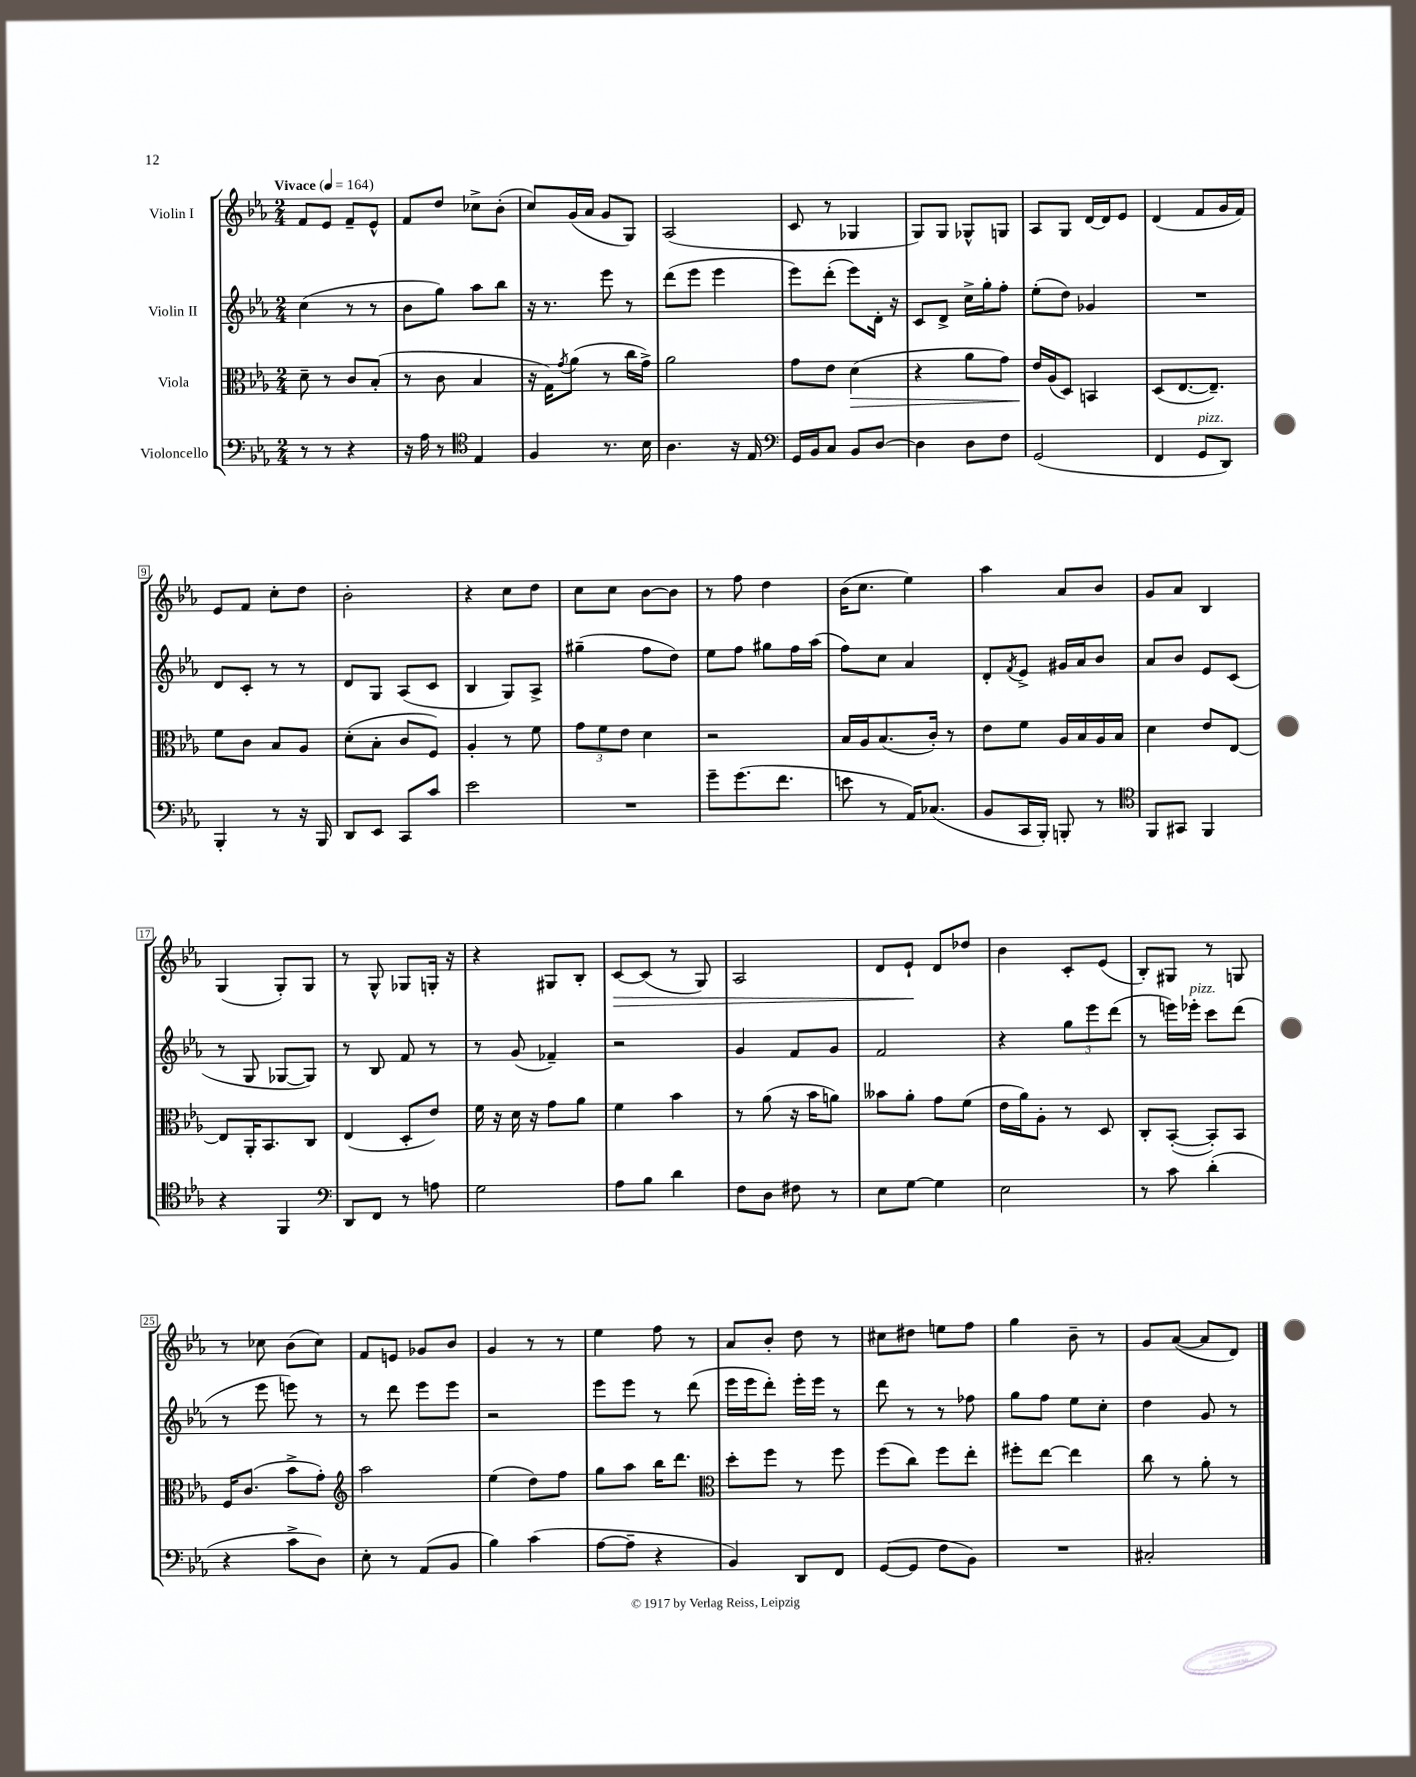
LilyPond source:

<<
\new StaffGroup <<
\new Staff = "s0" \with { instrumentName = "Violin I" } {
    \clef treble \key ees \major \numericTimeSignature \time 2/4 \tempo "Vivace" 4 = 164
    f'8 ees'8 f'8-- ees'8-^ |
    f'8 d''8 ces''8-> bes'8-.( |
    c''8) g'16( aes'16 g'8 g8) |
    aes2( |
    c'8 r8 ges4 |
    g8) g8 ges8-^ g8 |
    aes8 g8 d'16~ d'16 ees'8 |
    d'4( f'8 g'16 f'16) |
    ees'8 f'8 c''8-. d''8 |
    bes'2-. |
    r4 c''8 d''8 |
    c''8 c''8 bes'8~ bes'8 |
    r8 f''8 d''4 |
    bes'16( c''8. ees''4) |
    aes''4 aes'8 bes'8 |
    g'8 aes'8 bes4 |
    g4( g8-.) g8 |
    r8 g8-^ ges8 g16-. r16 |
    r4 gis8 bes8-. |
    c'8~\> c'8( r8 g8) |
    aes2 |
    d'8 ees'8-!\! d'8 des''8 |
    bes'4 c'8-. ees'8( |
    bes8-.) gis8 r8 g8 |
    r8 ces''8 bes'8( ces''8) |
    f'8 e'8 ges'8 bes'8 |
    g'4 r8 r8 |
    ees''4 f''8 r8 |
    aes'8 bes'8-. d''8 r8 |
    cis''8 dis''8 e''8 f''8 |
    g''4 bes'8-- r8 |
    g'8 aes'8~( aes'8 d'8) \bar "|." |
}
\new Staff = "s1" \with { instrumentName = "Violin II" } {
    \clef treble \key ees \major \numericTimeSignature \time 2/4
    c''4( r8 r8 |
    bes'8 g''8) aes''8 bes''8 |
    r16 r8. ees'''8 r8 |
    d'''8( ees'''8 ees'''4 |
    ees'''8) d'''8-.( ees'''8) d'16-. r16 |
    c'8 d'8-> c''16-> g''16-. f''8-. |
    ees''8-.( d''8) ges'4 |
    R2 |
    d'8 c'8-. r8 r8 |
    d'8 g8 aes8( c'8 |
    bes4 g8) aes8-> |
    gis''4--( f''8 d''8) |
    ees''8 f''8 gis''8 f''16 aes''16( |
    f''8) c''8 aes'4 |
    d'8-. \acciaccatura { f'8 } ees'8-> gis'16 aes'16 bes'8 |
    aes'8 bes'8 ees'8 c'8( |
    r8 g8 ges8~ ges8) |
    r8 bes8 f'8 r8 |
    r8 g'8( fes'4--) |
    r2 |
    g'4 f'8 g'8 |
    f'2 |
    r4 \tuplet 3/2 { g''8 ees'''8 d'''8( } |
    r8 e'''16) ees'''16-.^\markup { \italic "pizz." } c'''8 d'''8( |
    r8 ees'''8 e'''8) r8 |
    r8 d'''8 ees'''8 ees'''8 |
    r2 |
    ees'''8 ees'''8 r8 d'''8( |
    ees'''16 ees'''16 d'''8-.) ees'''16-. ees'''16 r8 |
    d'''8 r8 r8 fes''8 |
    g''8 f''8 ees''8 c''8-. |
    d''4 g'8 r8 \bar "|." |
}
\new Staff = "s2" \with { instrumentName = "Viola" } {
    \clef alto \key ees \major \numericTimeSignature \time 2/4
    d'8-- r8 c'8 bes8-.( |
    r8 c'8 bes4 |
    r16 g16) \acciaccatura { g'8 } aes'8( r8 c''16 g'16->) |
    aes'2 |
    g'8 ees'8 d'4\>( |
    r4 aes'8 g'8) |
    ees'16\! aes16( d8) b,4 |
    d8( ees8.~ ees8.--) |
    f'8 c'8 bes8 aes8 |
    d'8-.( bes8-. c'8 f8) |
    aes4-. r8 f'8 |
    \tuplet 3/2 { g'8 f'8 ees'8 } d'4 |
    r2 |
    bes16 aes16 bes8.( c'16-.) r8 |
    ees'8 f'8 aes16 bes16 aes16 bes16 |
    d'4 ees'8 ees8~ |
    ees8 aes,16-. bes,8. c8 |
    ees4( d8-. ees'8) |
    f'16 r16 d'16 r16 g'8 aes'8 |
    f'4 bes'4 |
    r8 aes'8( r16 bes'16 a'8) |
    beses'8 aes'8-. g'8 f'8( |
    ees'16 aes'16) aes8-. r8 d8 |
    c8-. bes,8~-.( bes,8-.) bes,8 |
    f16 c'8.( bes'8-> g'8-.) |
    \clef treble aes''2 |
    ees''4( d''8) f''8 |
    g''8 aes''8 bes''16 d'''8. |
    \clef alto d''8-. f''8 r8 f''8 |
    f''8( c''8) f''8 ees''8-. |
    fis''8-. ees''8~ ees''4 |
    c''8 r8 aes'8-. r8 \bar "|." |
}
\new Staff = "s3" \with { instrumentName = "Violoncello" } {
    \clef bass \key ees \major \numericTimeSignature \time 2/4
    r8 r8 r4 |
    r16 aes16 r8 \clef tenor ees4 |
    f4 r8. bes16 |
    aes4. r16 ees16 |
    \clef bass g,16 bes,16 c8 bes,8 d8~ |
    d4 d8 f8 |
    g,2( |
    f,4 g,8^\markup { \italic "pizz." } d,8) |
    bes,,4-. r8 r16 bes,,16 |
    d,8 ees,8 c,8 c'8 |
    ees'2 |
    R2 |
    g'8-- g'8.( f'8. |
    e'8 r8 aes,16) ces8.( |
    bes,8 c,16 bes,,16-.) b,,8-. r8 |
    \clef tenor f,8 gis,8 f,4 |
    r4 f,4 |
    \clef bass d,8 f,8 r8 a8 |
    g2 |
    aes8 bes8 d'4 |
    f8 d8 fis8 r8 |
    ees8 g8~ g4 |
    ees2 |
    r8 c'8 d'4-.( |
    r4 c'8-> d8) |
    ees8-. r8 aes,8( bes,8 |
    bes4) c'4( |
    aes8~ aes8-- r4 |
    bes,4) d,8 f,8 |
    g,8~( g,8 f8 bes,8) |
    R2 |
    cis2-. \bar "|." |
}
>>
>>
\layout { \context { \Score \override BarNumber.stencil = #(make-stencil-boxer 0.1 0.3 ly:text-interface::print) } }
